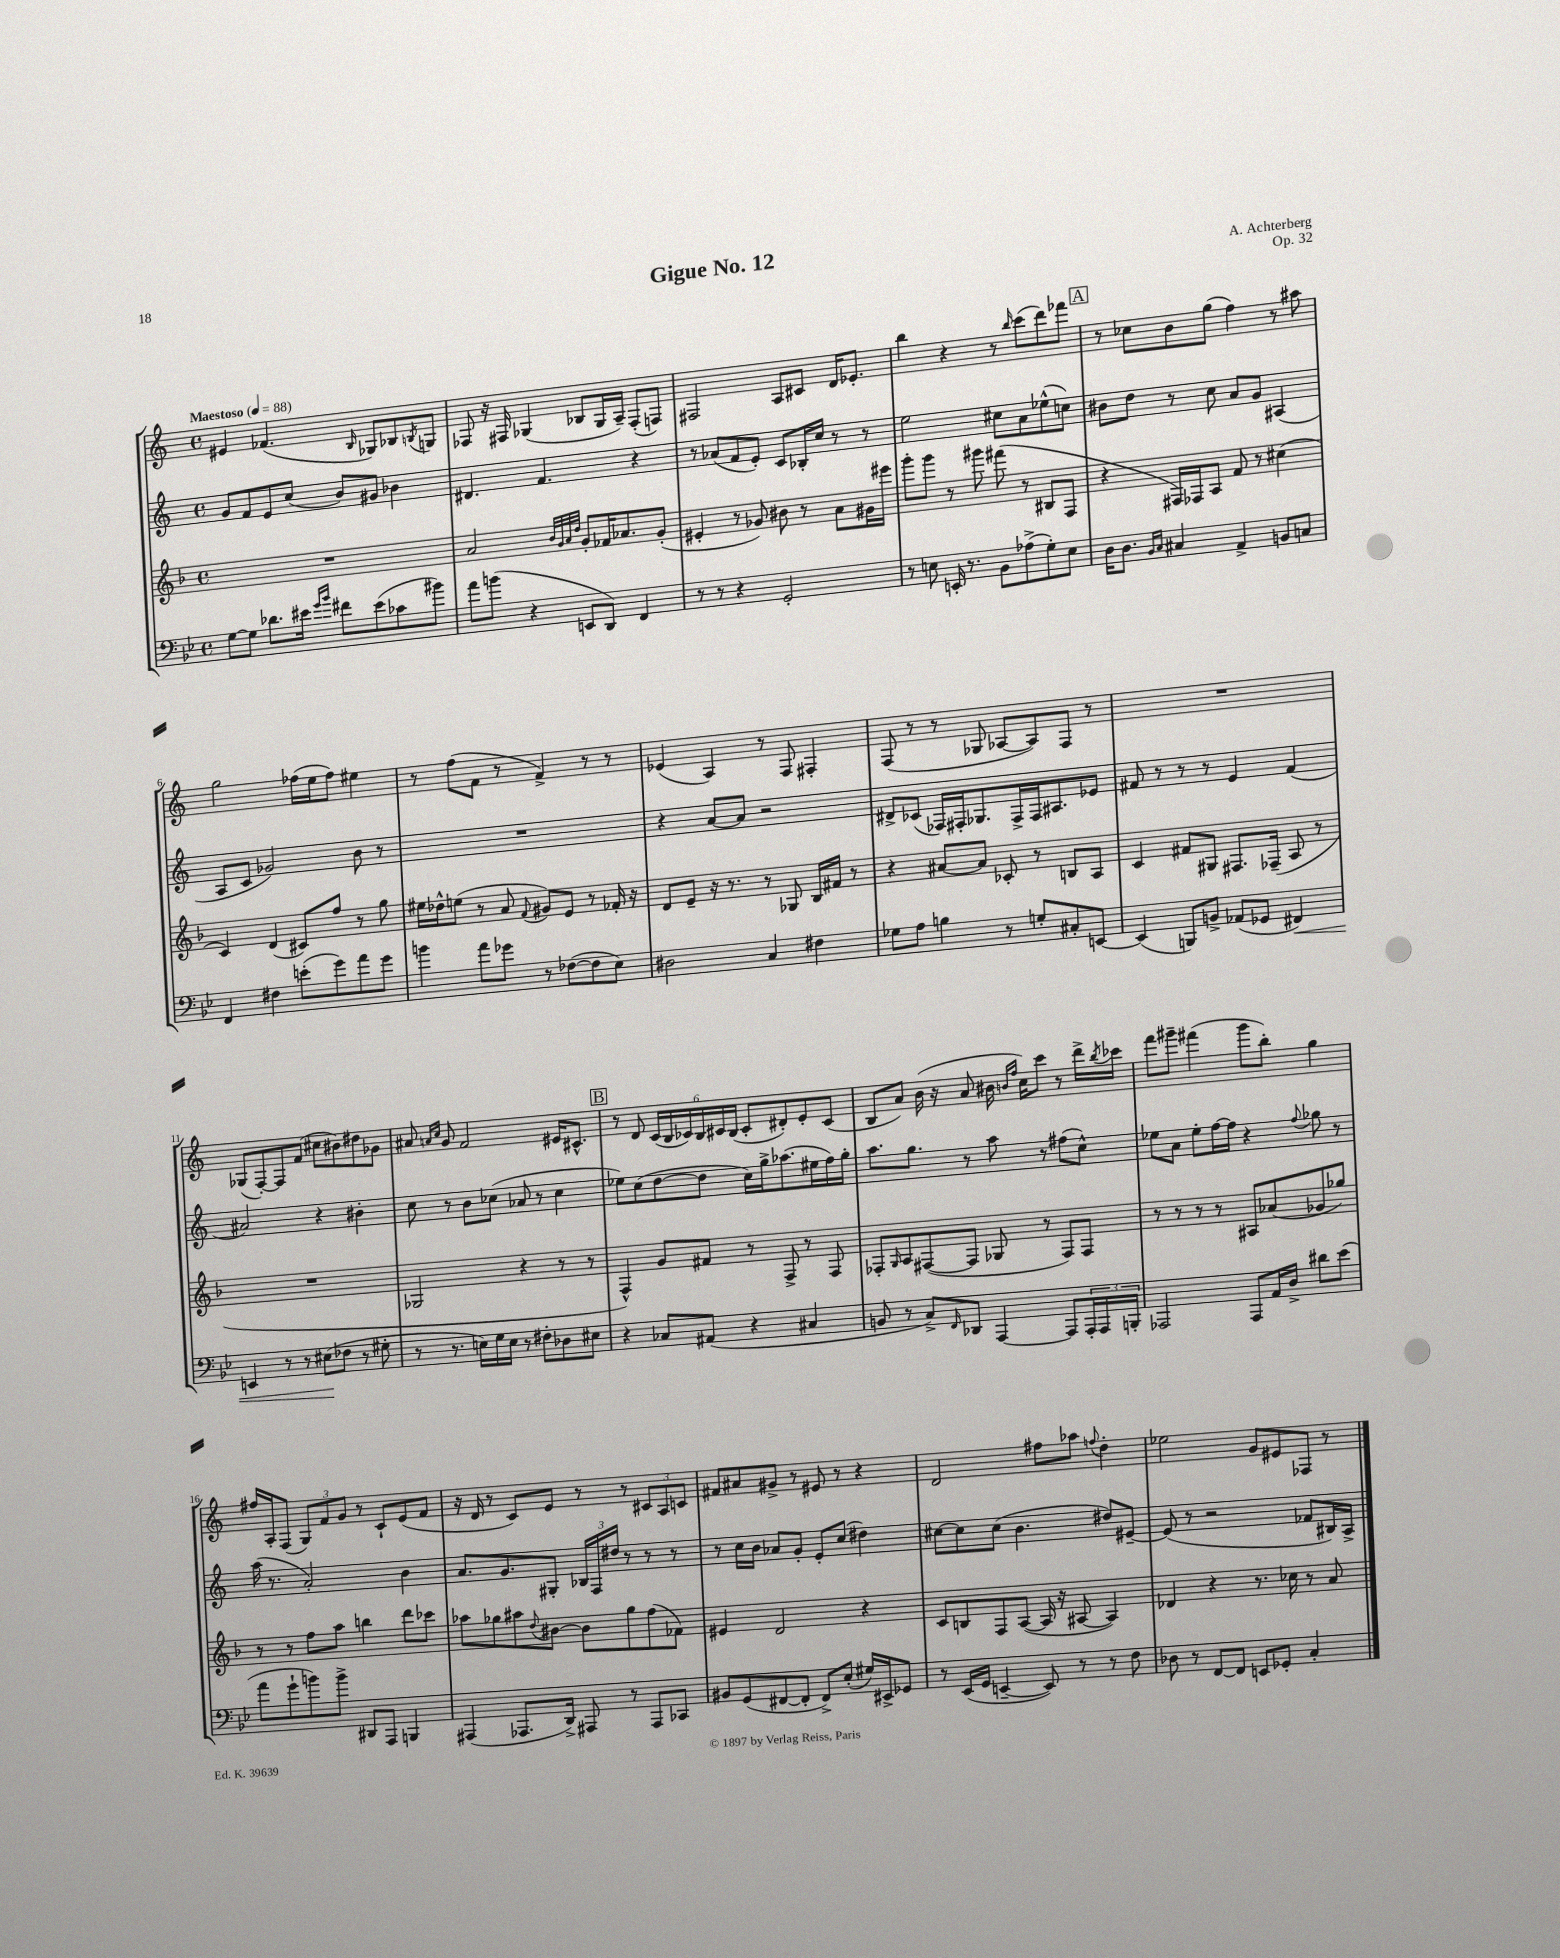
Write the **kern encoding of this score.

**kern	**kern	**kern	**kern
*staff4	*staff3	*staff2	*staff1
*clefF4	*clefG2	*clefG2	*clefG2
*k[b-e-]	*k[b-]	*k[]	*k[]
*M4/4	*M4/4	*M4/4	*M4/4
*met(c)	*met(c)	*met(c)	*met(c)
*MM88	*MM88	*MM88	*MM88
[8G	1r	8g	4e#
8G]	.	8f	.
8.d-	.	8e	(4.f-
.	.	(8cc	.
16e#	.	.	.
16qqg	.	.	.
16qqb-	.	.	.
8f#	.	8b)	.
.	.	.	16qqB
(8e#	.	8g#	8G-)
8c-	.	4b-	8B-
.	.	.	8qB
8b#)	.	.	8G
=	=	=	=
8a	2a	4.d#	8F-
(8b	.	.	16r
.	.	.	16F#
4r	.	.	(4G-
.	.	4.f	.
.	32qqb-	.	.
.	32qqg	.	.
.	32qqa	.	.
.	32qqdd	.	.
8EE	8g'	.	8B-
8DD)	16f-	.	16G-
.	8.a-	.	16A~)
4FF	.	4r	(8F#'
.	(8g'	.	8F)
=	=	=	=
8r	4e#'	8r	2F#
8r	.	(8a-	.
4r	8r	8f	.
.	8g-)	8e')	.
2GG'	8b#	8c	8A
.	8r	16B-'	8c#
.	.	16cc	.
.	8a	8r	16d
.	.	.	8.e-'
.	16g#	8r	.
.	16eee#	.	.
=	=	=	=
8r	8ggg'	2ee	4bb
8E	8ggg	.	.
16EE'	8r	.	4r
8.r	.	.	.
.	8ggg#	.	.
8BB-	(8fff#	8cc#	8r
.	.	.	16qqbb
(8A-^	8r	8a	(8ccc
8G')	8B#	(8ee-^^	8ddd)
8E	8F	8cc)	8fff-
=	=	=	=
16D	4r	8b#	8r
8.D	.	.	.
.	.	8dd	8cc-
16qqBB-	.	.	.
16qqC	.	.	.
4C#	16F#)	8r	8b
.	16F-	.	.
.	8A	8cc	(8gg
4AA^	8f	8a	4ff)
.	8r	8g	.
8BB	(4cc#	(4A#	8r
8C	.	.	8aa#
=	=	=	=
4FF	4c)	8A	2gg
.	.	8c	.
4F#	(4d	2g-)	.
(8e'	8c#)	.	(16ff-
.	.	.	16ee
8g)	8ff	.	8ff-)
8a	8r	8b	4ee#
8g	8gg	8r	.
=	=	=	=
4b	16ee#	1r	8r
.	16dd-^^	.	.
.	(8ee	.	(8ff
8a	8r	.	8f
8g-	8a	.	8r
.	8qqf	.	.
8r	8g#)	.	4f^)
([8F-	8e	.	.
8F-]	8r	.	8r
8E-)	16f-'	.	8r
.	16r	.	.
=	=	=	=
2D#	8d	4r	(4e-
.	8e~	.	.
.	16r	[8a	4A)
.	8.r	.	.
.	.	8a]	.
4C	8r	2r	8r
.	8G-	.	8F
4F#	16B-	.	4F#'
.	16f#	.	.
.	8r	.	.
=	=	=	=
8G-	4r	8d#^	(8F
8A	.	(8c-	8r
4B	[8a#	16F-)	8r
.	.	16F#'	.
.	8a#]	8.G-	8G-
8r	8c-'	.	[8A-
.	.	16F#^	.
8G'	8r	16F#	8A-])
.	.	8.A#	.
8C#'	8B	.	8F
[8EE	8A	8e-	8r
=	=	=	=
(4EE]	4c	8f#	1r
.	.	8r	.
8BBB)	8f#	8r	.
8BB^	8G#	8r	.
(8AA-	8.F#	4e	.
8GG-	.	.	.
.	(16F-~	.	.
4FF#)	8A	(4f#	.
.	8r	.	.
=	=	=	=
4EE	1r	2a#)	(8G-
.	.	.	[8F')
8r	.	.	8F]
8r	.	.	(8f
(8E#	.	4r	8cc#
8F-	.	.	8b#)
8r	.	4b#'	8dd#
8G#'	.	.	8g-
=	=	=	=
8r	2G-	8cc	8a#
.	.	.	16qqa
.	.	.	16qqcc
8.r	.	8r	8g
.	.	8b	2f
16E)	.	.	.
16G	.	(8cc-	.
16E	.	.	.
8r	4r	8a-	.
8F#'	.	8r	.
8D-	8r	4cc-	16e#
.	.	.	8.c#^^
8E#	8r	.	.
=	=	=	=
4r	4F^^)	8ee-)	8r
.	.	(8cc	8d
8C-	8g	[8dd	(24c
.	.	.	24B
.	.	.	24c-)
(8AA#	8f#	8dd]	24B
.	.	.	24c#
.	.	.	(24B
4r	8r	16cc)	8c#'
.	.	16gg^	.
.	8F^	(8.aa-	8d#')
4C#	8r	.	8e'
.	.	16ee#	.
.	8F	16ff)	(8c#
.	.	16gg'	.
=	=	=	=
8BB	8F-'	8.aa	8B
.	16qqG	.	.
8r	8A	.	8a)
.	.	8.gg	.
8C^)	([8F#	.	(16b
.	.	.	16r
16qqFF	.	.	.
8DD-	8F#]	8r	8a
[4AAA	8G-	8aa	16b#
.	.	.	16qqb
.	.	.	16qqff
.	.	.	16cc)
.	8r	8r	8ccc
8AAA]	8F#)	(8ff#	8r
24AAA'	8F#	8cc^^)	16ddd^
24AAA	.	.	.
.	.	.	8qbb
.	.	.	16ccc-
24BBB'	.	.	.
=	=	=	=
2AAA-	8r	8ee-	8fff
.	8r	8a	8ggg#~
.	8r	8ee-'	(4fff#
.	8r	[16ff	.
.	.	16ff]	.
8AAA-	8A#	4r	8ggg#
16AA	(8a-	.	8bb')
16D^	.	.	.
.	.	8qqff	.
8d#	8g-	8gg-	4gg
(8e-	8gg-)	8r	.
=	=	=	=
8a	8r	(16aa	16ff#
.	.	8.r	16A'
8g`	8r	.	(8F
8b)	8ff	2a')	12G)
.	.	.	12f
8b^	8aa	.	.
.	.	.	12g
8DD#	4bb	.	8r
8AAA	.	.	8c`
4BBB	8ddd	4b	(8e
.	8ccc-	.	8f
=	=	=	=
(4AAA#	8aa-	8.a	16r
.	.	.	16d
.	8gg-	.	8r
.	.	8.g	.
8.AAA-	8aa#	.	8c)
.	8qqdd	.	.
.	[8b#	8G#'	8e
16DD^)	.	.	.
8AAA#	8b#]	24B-	8r
.	.	24F	.
.	.	24dd#	.
8r	8gg-	8r	8r
8AAA#	(8ff	8r	12c#
.	.	.	12A
8CC-	8f-)	8r	.
.	.	.	12c
=	=	=	=
8BB#	4e#	8r	8f#
(8GG	.	16cc	8a#
.	.	16b	.
[8FF#	2d	8a-	8g#^
8FF#']	.	8g'	8r
8FF#^)	.	8e'	8e#
(8E-'	.	(8cc	8r
16G#)	4r	4dd#)	4r
16EE#^	.	.	.
8GG-	.	.	.
=	=	=	=
8r	8c	[8cc#	2d
(16EE-	8B	8cc#]	.
16GG	.	.	.
[4EE~	8F	(8cc#	.
.	([8A	4.b	.
8EE])	16A]	.	8ff#
.	16r	.	.
8r	[8A#	.	8aa-
.	.	.	8qqff
8r	4A#])	8dd#)	4dd'
8F	.	[8e#~	.
=	=	=	=
8D-	4d-	(8e#]	2ee-
8r	.	8r	.
[8FF	4r	2r	.
8FF]	.	.	.
8EE	8.r	.	8g
8GG-'	.	.	8e#
.	16cc-	.	.
4C'	8r	8f-	8F-
.	8a	16B#)	8r
.	.	16A^	.
==	==	==	==
*-	*-	*-	*-
